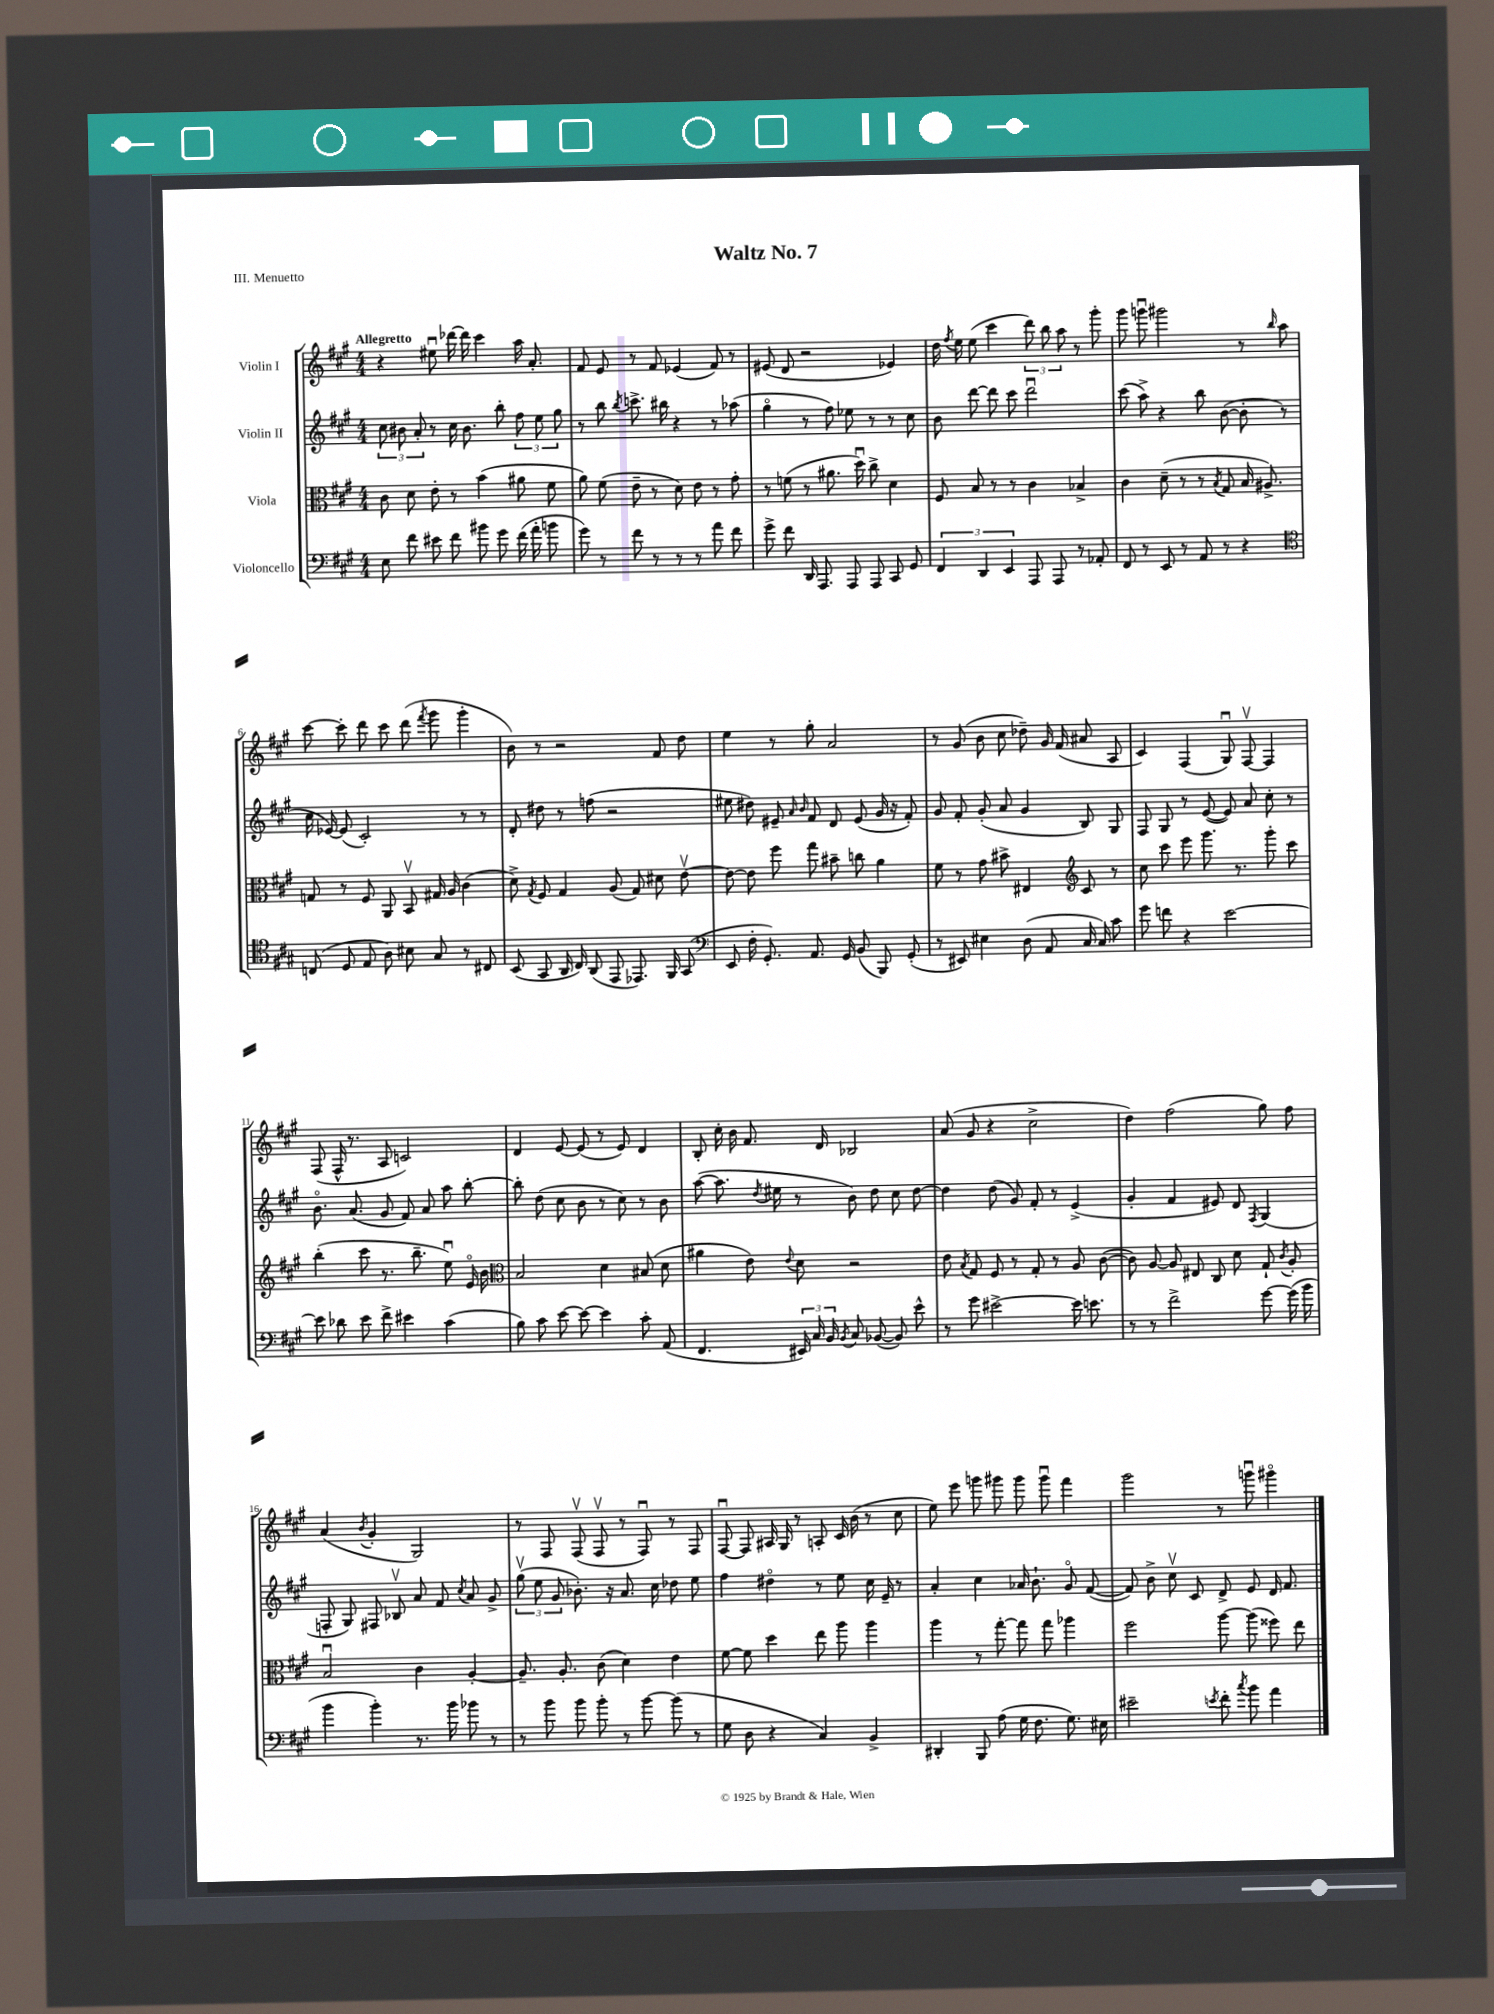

**kern	**kern	**kern	**kern
*part4	*part3	*part2	*part1
*staff4	*staff3	*staff2	*staff1
*I"Violoncello	*I"Viola	*I"Violin II	*I"Violin I
*clefF4	*clefC3	*clefG2	*clefG2
*k[f#c#g#]	*k[f#c#g#]	*k[f#c#g#]	*k[f#c#g#]
*M4/4	*M4/4	*M4/4	*M4/4
=1	=1	=1	=1
!	!	!	!LO:TX:a:B:t=Allegretto
8E\	8c#\	12cc#\	4r
.	.	12b#X\	.
8f#\	8d\	.	.
.	.	12a'/	.
8e#X\	8e'\	8r	8ee#Xu\
8f#\	8r	16cc#\	[16ddd-X\
.	.	8.b#\	16ddd-\]
8b#X\	(4b\	.	4ccc#\
8g#\	.	8bb'\	.
(16f#\	8a#X\	12ff#\	16aa\
16a'\	.	.	8.a'/
.	.	12ee\	.
8bn\	8f#\	.	.
.	.	12gg#\	.
=2	=2	=2	=2
8g#\)	8a\)	8r	8f#/
8r	(8f#\	8bb\	8e/
.	.	8qbb/	.
8f#\	8e~\	8.cccn^\	8r
8r	8r	.	8f#/
.	.	16bb#X\	.
8r	8d\)	4r	(4e-X/
8r	8e\	.	.
8a\	8r	8r	8f#/)
8f#\	8g#'\	(8aa-X\	8r
=3	=3	=3	=3
8g#^\	8r	4gg#\	(8e#X/
8f#\	(8fn\	.	8d/
16DD/	8r	8r	2r
8.AAA/	.	.	.
.	8.a#X\	8ff#\)	.
8AAA/	.	8ee-X\	.
.	16ddu\)	.	.
8AAA/	8cc#^\	8r	.
8CC#/	4d\	8r	4e-X/)
8GG#/	.	8cc#\	.
=4	=4	=4	=4
6FF#/	8F#/	8b\	16dd\
.	.	.	8qff#/
.	.	.	16ee\
.	8B/	[8ddd\	(8ee\
6DD/	.	.	.
.	8r	8ddd\]	4ccc#\
6EE/	.	.	.
.	8r	8ccc#\	.
8AAA/	4c#\	2dddu\	12ddd\)
.	.	.	12bb\
8AAA/	.	.	.
.	.	.	12aa\
8r	4B-X^/	.	8r
8AA-X'/	.	.	8ggg#'\
=5	=5	=5	=5
8FF#/	4c#\	(8ccc#\	8ggg#\
8r	.	8aa^\)	8gggnu\
8EE/	(8d~\	4r	2ggg#X\
8r	8r	.	.
8AA/	8r	8bb\	.
.	8qB/	.	.
8r	8G#/	([8b\	.
4r	16B/	8b'\]	8r
.	8.A#X^/)	.	.
.	.	.	16qqbb/
.	.	8r	8aa\
!!LO:LB:g=z
=6	=6	=6	=6
*clefC4	*	*	*
(8Cn/	8Gn/	16cc#\	[8ccc#\
.	.	[16e-X/)	.
8D/	8r	(8e-/]	8ccc#'\]
8E/	8F#/	2c#'/)	8ddd\
8A\)	8AA/	.	8ccc#\
8B#X\	8BBv/	.	(8ddd\
.	.	.	8qfff#/
8G#/	16G#X/	.	8ggg#\
.	16A/	.	.
8r	(4c#\	8r	4ggg#'\
8C#X/	.	8r	.
=7	=7	=7	=7
(8BB/	8d^\)	8d'/	8b\)
.	8qG#/	.	.
8GG#/	8F#/	8dd#X\	8r
16AA/	4G#/	8r	2r
16C#/)	.	.	.
(8AA/	.	(8ffn\	.
8EE/	(8A/	2r	.
8.EE-X/)	8G#/)	.	.
.	8d#X\	.	8f#/
16FF#/	.	.	.
(8GG#/	[8ev\	.	8dd\
=8	=8	=8	=8
*clefF4	*	*	*
8EE/	8e\_	8ee#X\	4ee\
16F#'\	8e\]	8dd#X\)	.
8.GG#'/)	.	.	.
.	8ff#\	8e#X~/	8r
.	.	16qqa/	.
.	.	16qqb/	.
8.AA/	8gg#\	8f#/	8gg#'\
.	8b#X~\	8d/	2a/
16GG#/	.	.	.
(8BB/	8ccn\	(8e#/	.
8BBB/)	4a\	16g#/	.
.	.	16r	.
(8GG#'/	.	8f#'/)	.
=9	=9	=9	=9
8r	8f#\	8g#/	8r
8EE#X/)	8r	8f#'/	(8g#/
4E#X\	8g#\	(8g#'/	8b\
.	8b#X^\	8a/	8cc#\
(8D\	4E#X/	4g#/	8dd-X~\)
8AA/	.	.	16g#/
.	.	.	(16f#/
*	*clefG2	*	*
16C#/	8c#/	8B/)	8a#X/
16C#/)	.	.	.
8c#\	8r	8G#/	8A/
=10	=10	=10	=10
8g#\	8cc#\	8F#/	4c#/)
8fn\	8ccc#\	8G#/	.
4r	8eee\	8r	(4F#/
.	8.ggg#\	([8e/	.
[2e\	.	8e/])	8G#u/)
.	8.r	.	.
.	.	8a/	[8F#v/
.	8ggg#'\	8cc#'\	4F#/]
.	8ccc#\	8r	.
!!LO:LB:g=z
=11	=11	=11	=11
8e\]	(4bb'\	8.b\	(8F#/
8d-X\	.	.	16F#^^/
.	.	(8.a/	8.r
8e\	8ccc#\	.	.
8f#^\	8.r	8g#/	8A/
4e#X\	.	8f#/)	2cn/)
.	8.bb~\	.	.
.	.	8a/	.
(4c#\	8eeu\)	8aa\	.
.	16e/	[8bb'\	.
.	16b\	.	.
=12	=12	=12	=12
*	*clefC3	*	*
8B\)	2B/	8bb'\]	4d/
8c#\	.	(8dd\	.
[8e\	.	8cc#\	[8e/
8e\_	.	8b\	(8e/]
4e\]	4d\	8r	8r
.	.	8cc#\)	8e/)
8c#'\	(8B#X/	8r	4d/
(8AA/	8d\	8b\	.
=13	=13	=13	=13
4.FF#/	4a#X\	([8aa\	8B'/
.	.	8.aa\]	16cc#'\
.	.	.	16b\
.	8e\)	.	8.f#/
.	.	8qdd/	.
.	.	16ee#X\	.
.	8qqe/	.	.
24EE#X/)	8d\	8r	.
24C#/	.	.	.
.	.	.	16d/
24BB/	.	.	.
8qBB/	.	.	.
8C#/	2r	8b\)	2B-X/
([8BB-X/	.	8dd\	.
8BB-/])	.	8cc#\	.
8e^^\	.	[8dd\	.
=14	=14	=14	=14
8r	8e\	4dd\]	(8a/
.	8qB/	.	.
8g#\	8G#/	.	8g#/
[2e#X^\	8F#/	(8dd\	4r
.	8r	8g#/)	.
.	8G#'/	8f#'/	2cc#^\
.	8r	8r	.
16e#\]	8A/	(4e^/	.
8.en\	.	.	.
.	([8c#\	.	.
=15	=15	=15	=15
8r	8c#\])	4g#'/	4dd\)
8r	[8A/	.	.
2f#^\	8A/]	4f#/	(2ff#\
.	8E#X/	.	.
.	8C#/	8e#X/)	.
.	8d\	8d/	.
.	.	8qF#/	.
[8g#\	8G#`/	(4G#/	8gg#\)
.	8qc#/	.	.
(16g#\]	8A'/	.	8ff#\
16b\	.	.	.
!!LO:LB:g=z
=16	=16	=16	=16
4b\	2Bu/	8Fn'/	(4a/
.	.	8G#/)	.
.	.	.	8qb/
4b'\)	.	8F#X/	4g#'/
.	.	8B-Xv/	.
8.r	4c#\	8a/	2G#/)
.	.	8f#/	.
16b\	.	.	.
.	.	8qcc#/	.
8b-X\	[4A'/	8a/	.
8r	.	8g#^/	.
=17	=17	=17	=17
8r	8.A~/]	(12gg#v\	8r
.	.	12ee\	.
8b\	.	.	8F#/
.	.	12g#/	.
.	8.A'/	.	.
8b\	.	8.b-X'\)	(8F#v/
8b'\	(8c#\	.	8F#v/
.	.	16r	.
8r	4d\)	8.a/	8r
[8b\	.	.	8F#u/)
.	.	16cc#\	.
(8b\]	4e\	8dd-X\	8r
8r	.	8ee\	8F#/
=18	=18	=18	=18
8G#\	[8f#\	4ff#\	[8F#u/
8D\	8f#\]	.	8F#/]
4r	4dd\	4dd#X\	16A#X/
.	.	.	16G#/
.	.	.	8r
4C#/)	8ee\	8r	8An'/
.	8aa\	8ee\	16c#/
.	.	.	(16b\
4BB^/	4aa\	16cc#\	8r
.	.	16e~/	.
.	.	8r	8cc#\
=19	=19	=19	=19
4DD#X'/	4aa\	4a'/	8ee\)
.	.	.	8eee\
8BBB/	8r	4cc#\	8gggn\
(8A\	[8gg#'\	.	8ggg#X\
16G#\	8gg#\]	16a-X/	8ggg#\
8.F#\	.	8.b`\	.
.	8gg#\	.	8ggg#u\
8.G#\)	4aa-X\	8g#/	4fff#\
.	.	([8f#/	.
16E#X\	.	.	.
=20	=20	=20	=20
2e#X~\	2ff#\	8f#/])	2ggg#\
.	.	8b^\	.
.	.	8cc#v\	.
.	.	8c#/	.
8qen/	.	.	.
8f#'\	[8aa\	8d^/	8r
8qcc#/	.	.	.
8b\	(8aa\]	8e/	8gggnu\
4a\	8ff##X\)	16d/	4ggg#X\
.	.	8.f#/	.
.	8ee\	.	.
==	==	==	==
*-	*-	*-	*-
